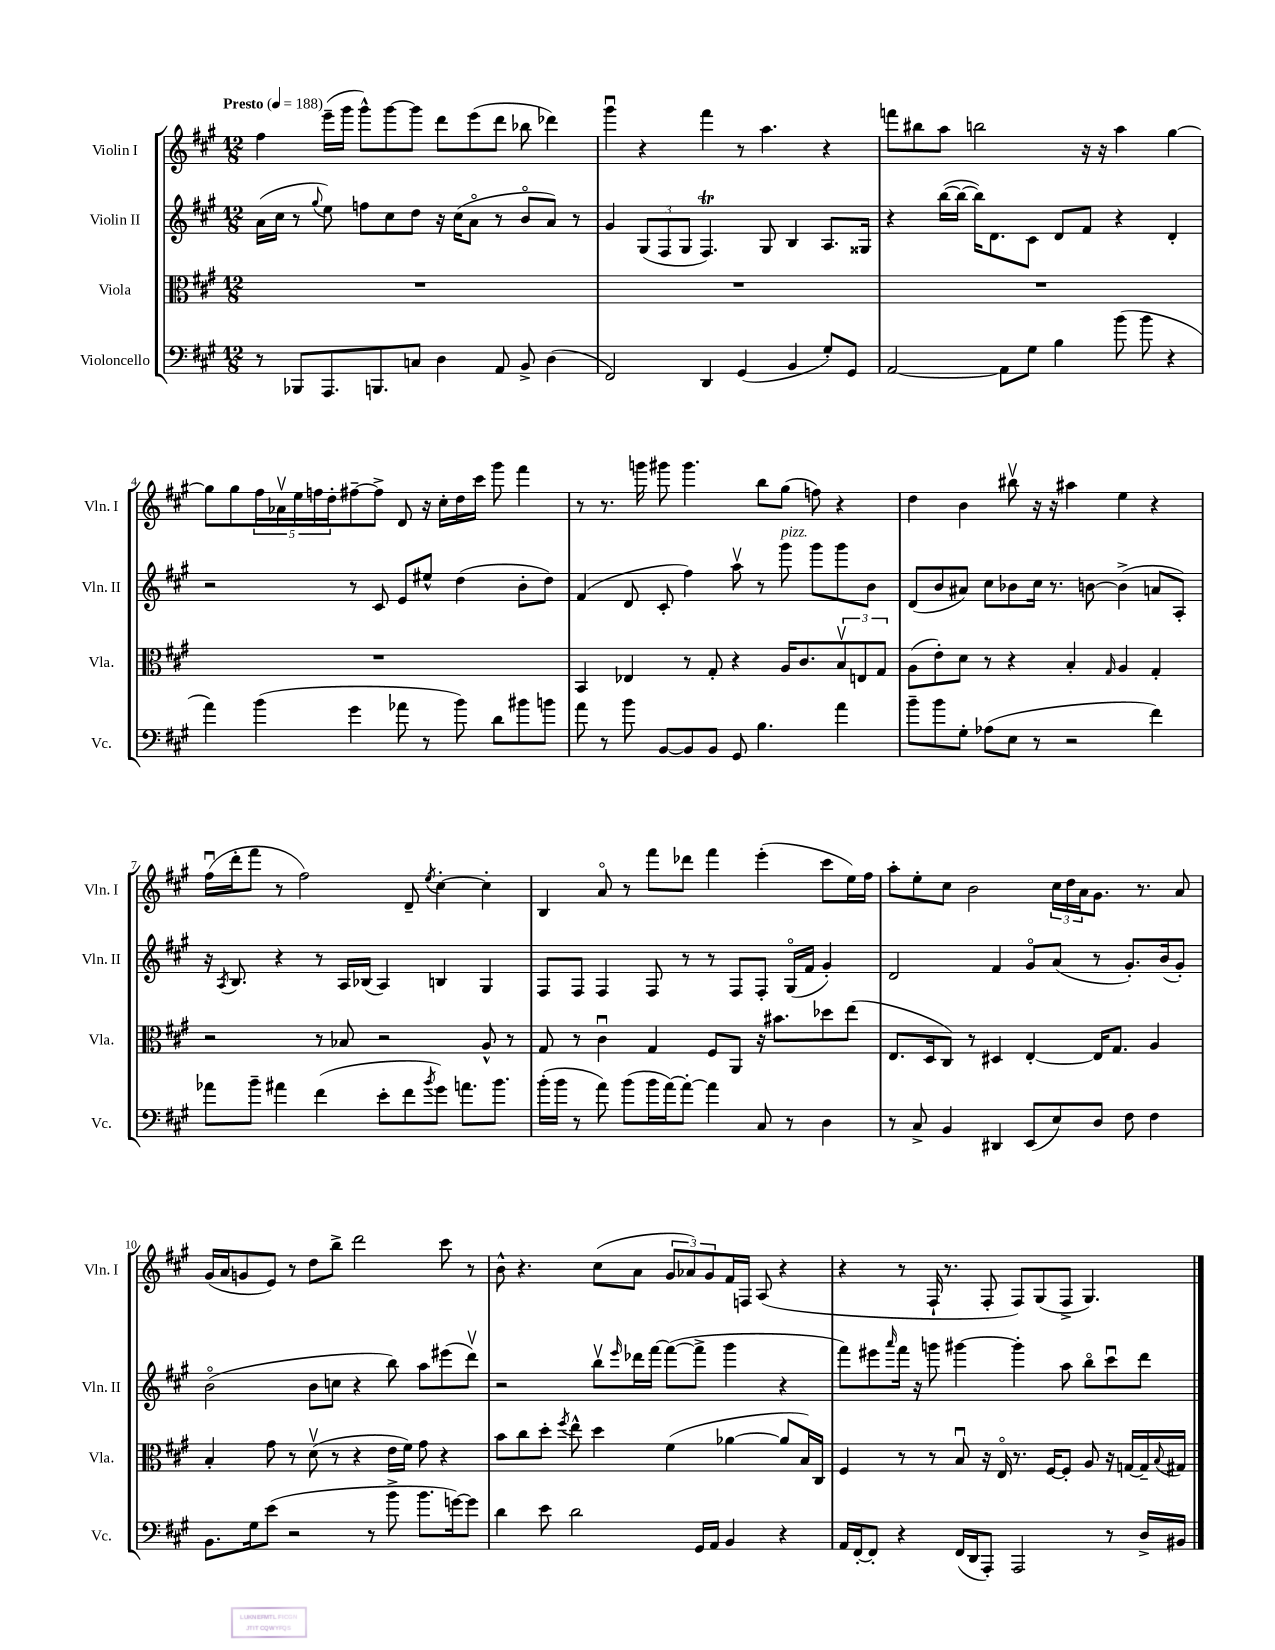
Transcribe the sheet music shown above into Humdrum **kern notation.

**kern	**kern	**kern	**kern
*staff4	*staff3	*staff2	*staff1
*clefF4	*clefC3	*clefG2	*clefG2
*k[f#c#g#]	*k[f#c#g#]	*k[f#c#g#]	*k[f#c#g#]
*M12/8	*M12/8	*M12/8	*M12/8
*MM188	*MM188	*MM188	*MM188
8r	1.r	(16a	4ff#
.	.	16cc#	.
8BBB-	.	8r	.
.	.	8qqgg#	.
8.AAA	.	8ee)	(16eee~
.	.	.	16ggg#
.	.	8ff	8ggg#^^)
8.BBB	.	.	.
.	.	8cc#	[8ggg#
8C	.	8dd	8ggg#]
4D	.	16r	8ddd
.	.	(16cc#	.
.	.	8ao	(8eee
8AA	.	8r	8ddd
8BB^	.	8bo	8bb-
(4D	.	8a)	4ddd-)
.	.	8r	.
=	=	=	=
2FF#)	1.r	4g#	4ggg#u
.	.	(12G#	4r
.	.	12F#	.
.	.	12G#	.
4DD	.	4.F#)	4fff#
(4GG#	.	.	8r
.	.	8G#	4.aa
4BB	.	4B	.
8G#')	.	8.A	4r
8GG#	.	.	.
.	.	16G##	.
=	=	=	=
[2AA	1.r	4r	8fff
.	.	.	8bb#
.	.	([16bb	8aa
.	.	16bb_	.
.	.	16bb])	2bb
.	.	8.d	.
8AA]	.	.	.
8G#	.	8c#	.
4B	.	8d	.
.	.	8f#	16r
.	.	.	16r
(8b	.	4r	4aa
8b	.	.	.
4r	.	4d'	[4gg#
=	=	=	=
4a)	1.r	2r	8gg#]
.	.	.	8gg#
(4b	.	.	20ff#
.	.	.	20a-v
.	.	.	20ee
.	.	.	20ff
.	.	.	20dd'
4g#	.	8r	[8ff#~
.	.	8c#	8ff#^]
8a-	.	8e	8d
8r	.	8ee#^^	16r
.	.	.	16cc#'
8b)	.	(4dd	16dd
.	.	.	16ccc#
8d	.	.	8ggg#
8b#	.	8b'	4fff#
8b	.	8dd)	.
=	=	=	=
8a	4BB	(4f#	8r
8r	.	.	8.r
8b	4E-	8d	.
.	.	.	16ggg
[8BB	.	8c#'	8ggg#
8BB]	8r	4ff#)	4.ggg#
8BB	8G#'	.	.
8GG#	4r	8aav	.
4.B	.	8r	8bb
.	16A	8ggg#	(8gg#
.	8.c#	.	.
.	.	8ggg#	8ff)
4a	12Bv	8ggg#	4r
.	12E	.	.
.	.	8b	.
.	12G#	.	.
=	=	=	=
8b~	(8A	(8d	4dd
8b	8e')	8b	.
8G#'	8d	8a#)	4b
(8A-	8r	8cc#	.
8E	4r	8b-	8bb#v
8r	.	16cc#	16r
.	.	8.r	16r
2r	4B'	.	4aa#
.	.	[8b	.
.	16qqG#	.	.
.	4A	(4b^]	4ee
4f#)	4G#'	8a	4r
.	.	8A')	.
=	=	=	=
8a-	2r	16r	(16ff#u
.	.	8qA	.
.	.	8.B	16ddd'
8b~	.	.	8fff#
4a#	.	4r	8r
.	.	.	2ff#)
(4f#	8r	8r	.
.	8B-	16A	.
.	.	(16B-	.
8e'	2r	4A)	.
8f#	.	.	8d~
8qb	.	.	8qee
8g#)	.	4B	[4cc#'
8.a	.	.	.
.	8A^^	4G#	4cc#']
8.b	.	.	.
.	8r	.	.
=	=	=	=
(16b'	8G#	8F#	4B
16b	.	.	.
8r	8r	8F#	.
8a)	4c#u	4F#	8ao
(8b	.	.	8r
16b	4G#	8F#	8fff#
[16a)	.	.	.
8a'_	.	8r	8ddd-
4a]	8F#	8r	4fff#
.	8AA	8F#	.
8C#	16r	8F#'	(4eee'
.	8.b#	.	.
8r	.	(16G#o	.
.	.	16f#	.
4D	8dd-	4g#')	8ccc#
.	(8ee	.	16ee)
.	.	.	16ff#
=	=	=	=
8r	8.E	2d	8aa'
8C#^	.	.	8ee'
.	16D	.	.
4BB	8C#)	.	8cc#
.	8r	.	2b
4DD#	4D#	4f#	.
(8EE	[4E'	8g#o	.
8E)	.	(8a	24cc#
.	.	.	24dd
.	.	.	24a
8D	16E]	8r	8.g#
.	8.G#	.	.
8F#	.	8.g#')	.
.	.	.	8.r
4F#	4A	.	.
.	.	(16b	.
.	.	8g#')	8a
=	=	=	=
8.BB	4B'	(2bo	(16g#
.	.	.	16a
.	.	.	8g
16G#	.	.	.
(8e	8g#	.	8e)
2r	8r	.	8r
.	(8dv	8b	8dd
.	8r	8cc	8bb^
.	4r	4r	2ddd
8r	.	.	.
8b^	16e	8bb)	.
.	16f#)	.	.
8.b	8g#	8aa	.
.	4r	(8eee#	8ccc#
[16g)	.	.	.
8g]	.	8dddv)	8r
=	=	=	=
4d	8b	2r	8b^^
.	8cc#	.	4.r
8e	8dd'	.	.
.	8qff#	.	.
2d	8ee^^	.	.
.	4dd	8bbv	(8cc#
.	.	16qqeee	.
.	.	16ddd-	8a
.	.	[16fff#	.
.	(4f#	(8fff#_	12g#
.	.	.	12a-)
16GG#	.	8fff#^]	.
.	.	.	12g#
16AA	.	.	.
4BB	[4a-	4ggg#	16f#
.	.	.	16F
.	.	.	(8A
4r	8a-]	4r	4r
.	16B)	.	.
.	16C#	.	.
=	=	=	=
16AA	4F#	8fff#)	4r
[16FF#'	.	.	.
8FF#']	.	8eee#	.
.	.	16qqaaa	.
4r	8r	16fff#	8r
.	.	16r	.
.	8r	8ggg	16F#`
.	.	.	8.r
(16FF#	8Bu	[4ggg#	.
16DD	.	.	.
8AAA')	16r	.	8F#'
.	16Eo	.	.
2AAA	8.r	4ggg#']	8F#)
.	.	.	(8G#
.	[16F#	.	.
.	8F#']	8aa	8F#^
.	8A	8bbo	4.G#)
8r	16r	8ccc#u	.
.	[16G	.	.
16D^	16G~]	8ddd	.
.	8qqB	.	.
16BB#	16G#	.	.
==	==	==	==
*-	*-	*-	*-
